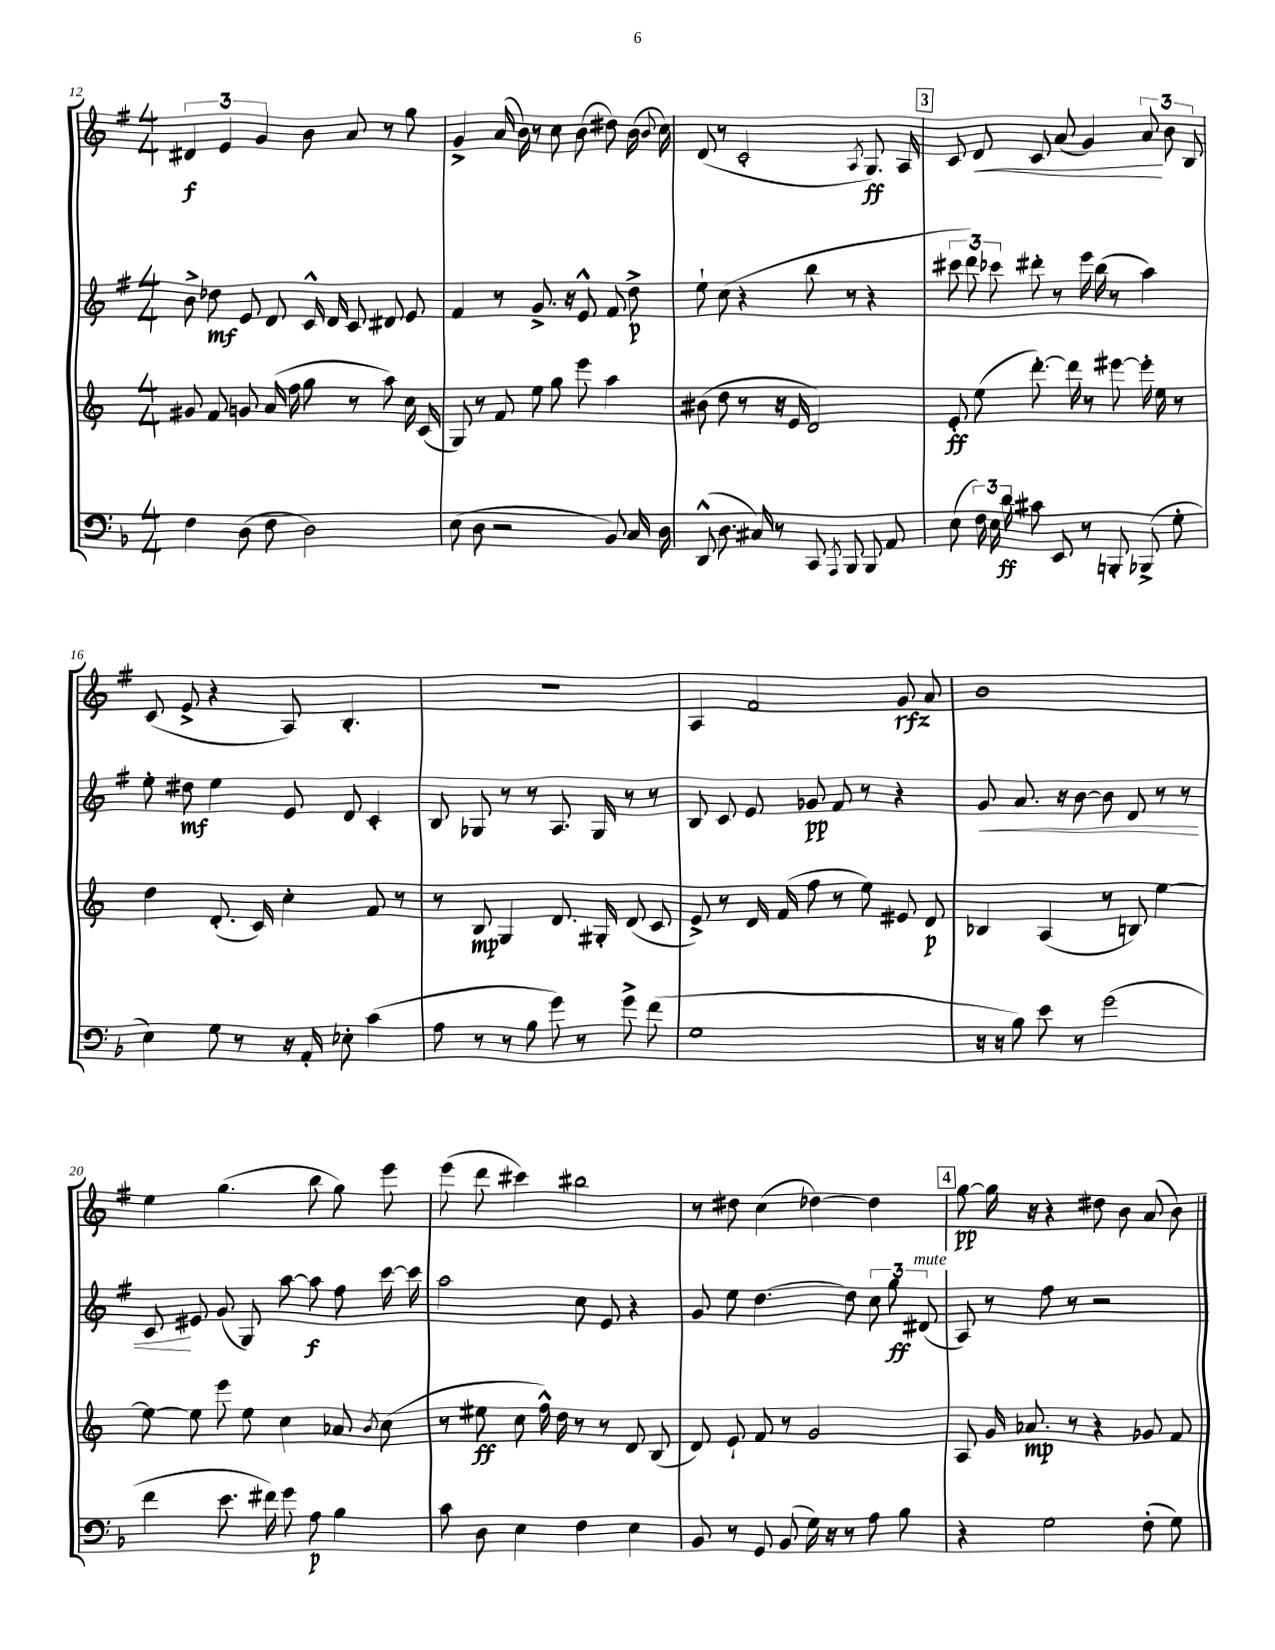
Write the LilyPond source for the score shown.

<<
\new StaffGroup <<
\new Staff = "s0" {
    \clef treble \key g \major \numericTimeSignature \time 4/4
    \autoBeamOff \tuplet 3/2 { dis'4\f e'4 g'4 } b'8 a'8 r8 g''8 |
    g'4-> a'16( b'16) r8 c''8 b'8( dis''8) b'16( \appoggiatura { b'8 } c''16) |
    d'8( r8 c'2-. \acciaccatura { a8 } g8.\ff) a16 |
    \mark \markup { \box "3" } c'8 d'8\< c'8 a'8( g'4) \tuplet 3/2 { a'8\! b'8 b8 } |
    c'8( e'8-> r4 a8) b4.-. |
    R1 |
    a4 fis'2 g'8\rfz a'8 |
    b'1 |
    e''4 g''4.( b''8 g''8) e'''8 |
    e'''8( d'''8 cis'''4) bis''2 |
    r8 dis''8 c''4( des''4~) des''4 |
    \mark \markup { \box "4" } g''8~\pp g''16 r16 r4 dis''8 b'8 a'8( b'8) \bar "|." |
}
\new Staff = "s1" {
    \clef treble \key g \major \numericTimeSignature \time 4/4
    \autoBeamOff b'8-> des''8\mf e'8 d'8 c'16-^ d'16 c'8 dis'8 e'8 |
    fis'4 r8 g'8.-> r16 e'8-^ fis'8 d''8->\p |
    e''8-! c''8( r4 b''8 r8 r4 |
    \mark \markup { \box "3" } \tuplet 3/2 { cis'''8 d'''8) ces'''8 } dis'''8-. r8 e'''16 b''16( r8 a''4) |
    e''8-. dis''8\mf e''4 e'8 d'8 c'4-. |
    b8 ges8 r8 r8 a8. ges16 r8 r8 |
    b8 c'8 e'8 ges'8\pp fis'8 r8 r4 |
    g'8\< a'8. r16 b'8~ b'8 d'8 r8 r8 |
    c'8\! eis'8 g'8( g8) a''8~ a''8\f fis''8 c'''16~ c'''16 |
    a''2 c''8 e'8 r4 |
    g'8 e''8 d''4.~ d''8 \tuplet 3/2 { c''8 g''8\ff dis'8^\markup { \italic "mute" }( } |
    \mark \markup { \box "4" } a8) r8 fis''8 r8 r2 \bar "|." |
}
\new Staff = "s2" {
    \clef treble \key c \major \numericTimeSignature \time 4/4
    \autoBeamOff gis'8 f'8 g'8 a'16( f''16 g''8 r8 a''8) c''16 c'16( |
    g8) r8 f'8 e''8 g''8 e'''8 a''4 |
    bis'8( d''8 r8 r16 e'16 d'2) |
    \mark \markup { \box "3" } e'8-.\ff e''8( d'''8.~-.) d'''16 r8 eis'''8~ eis'''16-. e''16 r8 |
    d''4 d'8.-.( c'16) c''4-. f'8 r8 |
    r8 b8\mp g4 d'8. gis16-. d'8( c'8 |
    e'8->) r8 d'16 f'16( f''8 r8 e''8) eis'8 d'8\p |
    bes4 a4( r8 b8) e''4~ |
    e''8~ e''8 e'''8 e''8 c''4 aes'8 \acciaccatura { b'8 } c''8( |
    r8 eis''8\ff c''8 f''16-^) d''16 r8 r8 d'8 b8( |
    d'8) e'8-! f'8 r8 g'2 |
    \mark \markup { \box "4" } a8 g'16 aes'8.\mp r8 r4 ges'8 f'8 \bar "|." |
}
\new Staff = "s3" {
    \clef bass \key f \major \numericTimeSignature \time 4/4
    \autoBeamOff f4 d8( f8 d2) |
    e8( d8 r2 bes,8) c16 d16 |
    d,8-^( d8. cis16) r8 c,8 \acciaccatura { a,,8 } bes,,8 bes,,8 a,8 |
    \mark \markup { \box "3" } e8( \tuplet 3/2 { f16) e16 d'16\ff } cis'8 e,8 r8 b,,8-. bes,,8->( g8-. |
    e4) g8 r8 r16 a,16-. ees8-. c'4( |
    a8 r8 r8 bes8 g'8) r8 g'8-> f'8( |
    g1 |
    r16 r16 bes8) e'8 r8 g'2( |
    f'4 e'8. fis'16) g'8 a8\p bes4 |
    c'8 d8 e4 f4 e4 |
    bes,8 r8 g,8 bes,8( g16) r16 r8 a8 bes8 |
    \mark \markup { \box "4" } r4 g2 f8-.( g8) \bar "|." |
}
>>
>>
\layout { \context { \Score currentBarNumber = #12 } }
